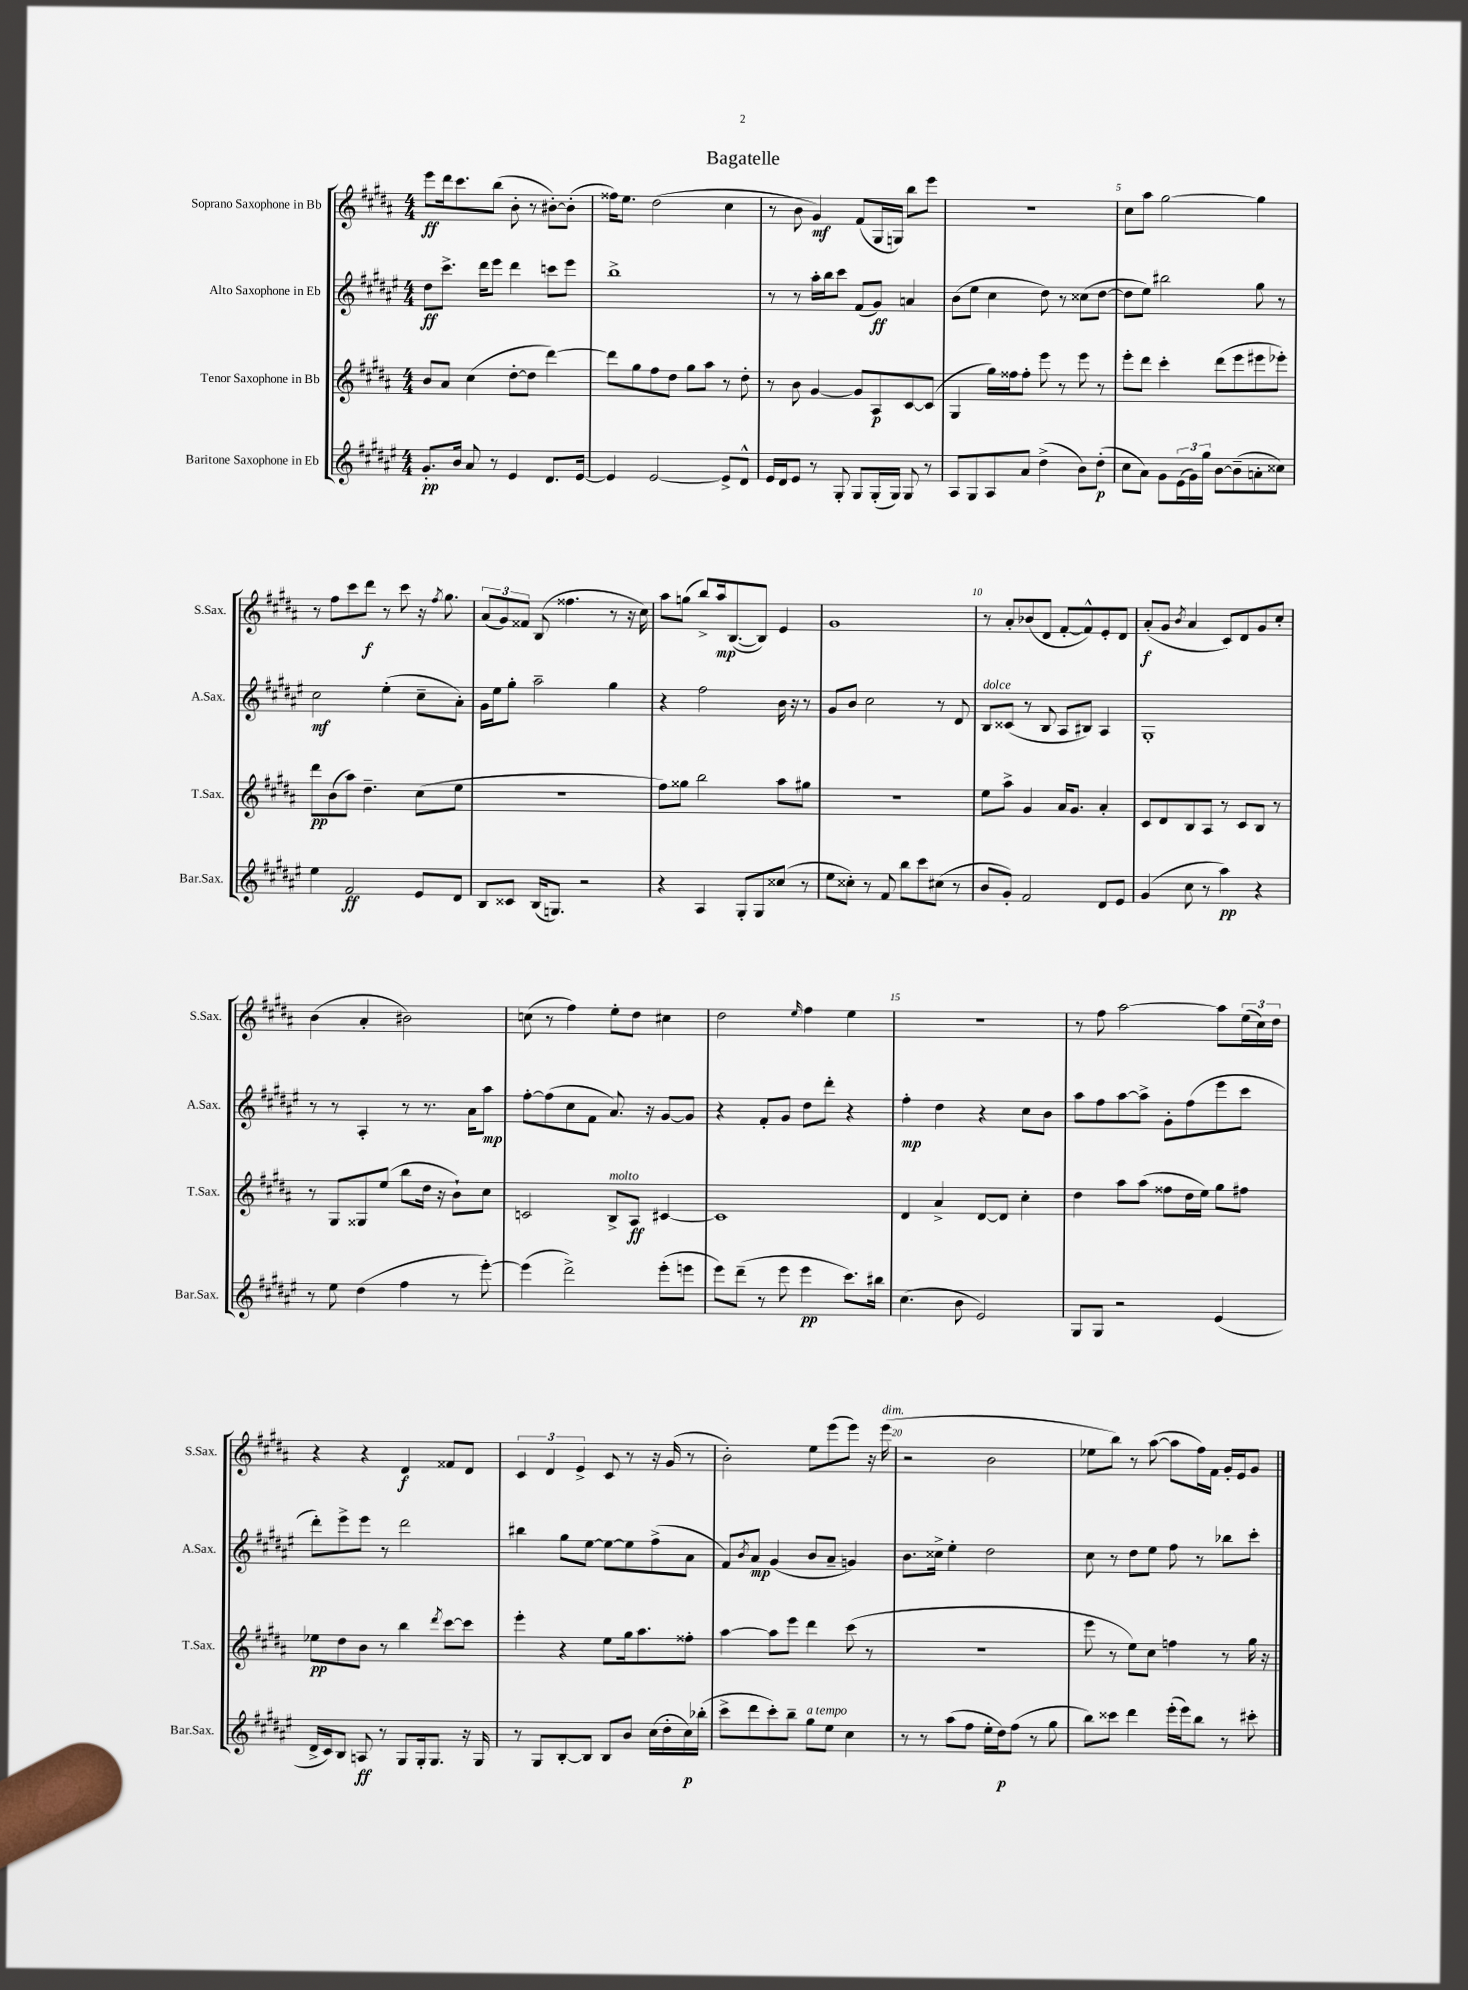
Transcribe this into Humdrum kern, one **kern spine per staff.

**kern	**kern	**kern	**kern
*staff4	*staff3	*staff2	*staff1
*clefG2	*clefG2	*clefG2	*clefG2
*k[f#c#g#d#a#e#]	*k[f#c#g#d#a#]	*k[f#c#g#d#a#e#]	*k[f#c#g#d#a#]
*M4/4	*M4/4	*M4/4	*M4/4
8.g#'	8b	8dd#	8eee
.	8a#	8.ccc#^	16ddd#
16b	.	.	8.ccc#
8a#	(4cc#	.	.
.	.	16ddd#	.
8r	.	8eee#	(8bb
4e#	[8dd#'	4ddd#	8b'
.	8dd#]	.	8r
8.d#	[4ddd#)	8ccc	[8b#')
.	.	8eee#	(8b#']
[16e#	.	.	.
=	=	=	=
4e#]	8ddd#]	1bb^	16ff##)
.	.	.	8.ee
.	8gg#	.	.
[2e#	8ff#	.	(2dd#
.	8dd#	.	.
.	8gg#	.	.
.	8aa#	.	.
8e#^]	8r	.	4cc#
8d#^^	8dd#'	.	.
=	=	=	=
16e#	8r	8r	8r
16d#	.	.	.
8e#	8b	8r	8b
8r	[4g#	16aa#'	4g#)
.	.	16bb	.
8G#'	.	8ccc#	.
8G#	8g#]	(8f#	(8f#
(16G#'	8A#	8g#)	16G#
16G#)	.	.	16G)
8G#	[8c#	4a	8bb
8r	(8c#]	.	8eee
=	=	=	=
8A#	4G#	(8b	1r
8G#	.	8ee#	.
8A#	16gg#)	4cc#	.
.	16ff##	.	.
8a#	8ff##'	.	.
(4dd#^	8eee	8dd#)	.
.	8r	8r	.
8b)	8eee	(8cc##	.
(8dd#'	8r	[8dd#	.
=	=	=	=
8cc#	8eee'	8dd#]	8cc#
8a#)	8ddd#	8ee#)	8aa#
8g#	4ccc#'	2bb#	[2gg#
(24e#	.	.	.
24g#)	.	.	.
24gg#	.	.	.
[8b	(8ddd#	.	.
(8b~]	8eee	.	.
8a'	8eee#	8gg#	4gg#]
8cc##)	8eee-')	8r	.
=	=	=	=
4ee#	8ddd#	2cc#	8r
.	(8b	.	8ff#
2f#	8aa#)	.	8ccc#
.	4.dd#~	.	8ddd#
.	.	(4ee#'	8r
.	.	.	8ccc#
8e#	(8cc#	8cc#~	16r
.	.	.	8qff#
.	.	.	8.gg#
8d#	8ee	8a#')	.
=	=	=	=
8B	1r	16g#	(12a#
.	.	16ee#	.
.	.	.	12g#)
8c##	.	8gg#'	.
.	.	.	12f##
(16B	.	2aa#~	(8B
8.G)	.	.	.
.	.	.	4.ff##
2r	.	.	.
.	.	4gg#	8r
.	.	.	16r
.	.	.	16cc#)
=	=	=	=
4r	8ff#)	4r	8aa#
.	8gg##	.	(8gg
4A#	2bb	2ff#	8bb^)
.	.	.	16aa#
.	.	.	([8.B
8G#'	.	.	.
8G#	.	.	8B])
(8cc##	8aa#	16b	4e
.	.	16r	.
8r	8gg#	8r	.
=	=	=	=
8ee#	1r	8g#	1g#
8cc##')	.	8b	.
8r	.	2cc#	.
8f#	.	.	.
8bb	.	.	.
8ccc#	.	.	.
(8cc#	.	8r	.
8r	.	8d#	.
=	=	=	=
8b	8ee	8B	8r
8g#')	8aa#^	(8c##	8a#'
2f#	4g#	8r	(8b-
.	.	8B	8d#
.	16a#	8A#	[8f#'
.	8.g#	.	.
.	.	8B#)	8f#^^])
8d#	4a#'	4A#	8e'
8e#	.	.	8d#
=	=	=	=
(4g#	8c#	1G#'	(8a#'
.	8d#	.	8g#
.	.	.	8qb
8cc#	8B	.	4a#
8r	8A#	.	.
4aa#)	8r	.	8c#)
.	8c#	.	8d#
4r	8B	.	8g#
.	8r	.	8cc#'
=	=	=	=
8r	8r	8r	(4b
8ee#	8G#	8r	.
(4dd#	8G##	4A#'	4a#'
.	(8ee	.	.
4ff#	8bb	8r	2b#)
.	16dd#	8.r	.
.	16r	.	.
8r	8b`)	.	.
.	.	16a#	.
[8eee#')	8cc#	8aa#	.
=	=	=	=
(4eee#]	2c	[8ff#'	(8cc
.	.	(8ff#]	8r
2ddd#^)	.	8cc#	4ff#)
.	.	8f#	.
.	8B^	8.a#)	8ee'
.	8A#	.	8dd#
.	.	16r	.
(8eee#'	[4c#	[8g#	4cc#
8eee	.	8g#]	.
=	=	=	=
8eee#)	1c#]	4r	2dd#
(8ddd#~	.	.	.
8r	.	8f#'	.
8eee#	.	8g#	.
.	.	.	16qqee
4eee#	.	8dd#	4ff#
.	.	8ddd#'	.
8.ccc#)	.	4r	4ee
16bb#	.	.	.
=	=	=	=
(4.cc#	4d#	4ff#'	1r
.	4a#^	4dd#	.
8b	.	.	.
2e#)	[8d#	4r	.
.	8d#]	.	.
.	4cc#'	8cc#	.
.	.	8b	.
=	=	=	=
8G#	4dd#	8aa#	8r
8G#	.	8ff#	8ff#
2r	8aa#	[8aa#	[2aa#
.	(8aa#	8aa#^]	.
.	8ff##	8g#'	.
.	16dd#	(8ff#	.
.	16ee)	.	.
(4e#	8gg#	8eee#	8aa#]
.	8ff#	8ccc#	(24ee
.	.	.	24cc#)
.	.	.	24dd#
=	=	=	=
16d#^	8ee-	8ddd#')	4r
16c#)	.	.	.
8B	8dd#	8eee#^	.
8A	8b	8eee#	4r
8r	8r	8r	.
8G#	4bb	2ddd#	4d#
16G#'	.	.	.
8.G#	.	.	.
.	8qddd#	.	.
.	[8ccc#	.	8f##
16r	8ccc#]	.	8d#
16G#	.	.	.
=	=	=	=
8r	4eee'	4bb#	6c#
8G#	.	.	.
.	.	.	6d#
[8B'	4r	8gg#	.
.	.	.	6e^
8B]	.	[8ee#	.
8B	8ee	8ee#_	8c#
8b	16gg#	8ee#]	8r
.	8.aa#	.	.
(16cc#	.	(8ff#^	16r
16dd#'	.	.	(16g#
16cc#)	8ff##'	8a#	8r
(16bb-'	.	.	.
=	=	=	=
8ccc#^	[4aa#	8f#)	2b')
.	.	8qb	.
8ddd#	.	8a#	.
8ccc#')	8aa#]	(4g#	.
8bb~	8eee	.	.
8gg#	4ddd#	8b	8ee
8ee#	.	8a#~	(8eee
4cc#	(8ccc#	4g)	8eee)
.	8r	.	16r
.	.	.	(16eee
=	=	=	=
8r	1r	8.b	2r
8r	.	.	.
.	.	16cc##^	.
(8aa#	.	4ee#'	.
8ff#	.	.	.
16ee#'	.	2dd#	2b
16dd#)	.	.	.
(8ff#	.	.	.
8r	.	.	.
8gg#	.	.	.
=	=	=	=
8bb)	8eee	8cc#	8ee-
8ccc##	8r	8r	8bb)
4ddd#	8ee)	8dd#	8r
.	8cc#	8ee#	([8aa#
(16eee#'	4ff	8ff#	8aa#]
16eee#)	.	.	.
8bb	.	8r	16ff#)
.	.	.	16f#
8r	8r	8bb-	16g#'
.	.	.	16e
8ccc#'	16gg#	8ccc#'	8g#
.	16r	.	.
==	==	==	==
*-	*-	*-	*-
